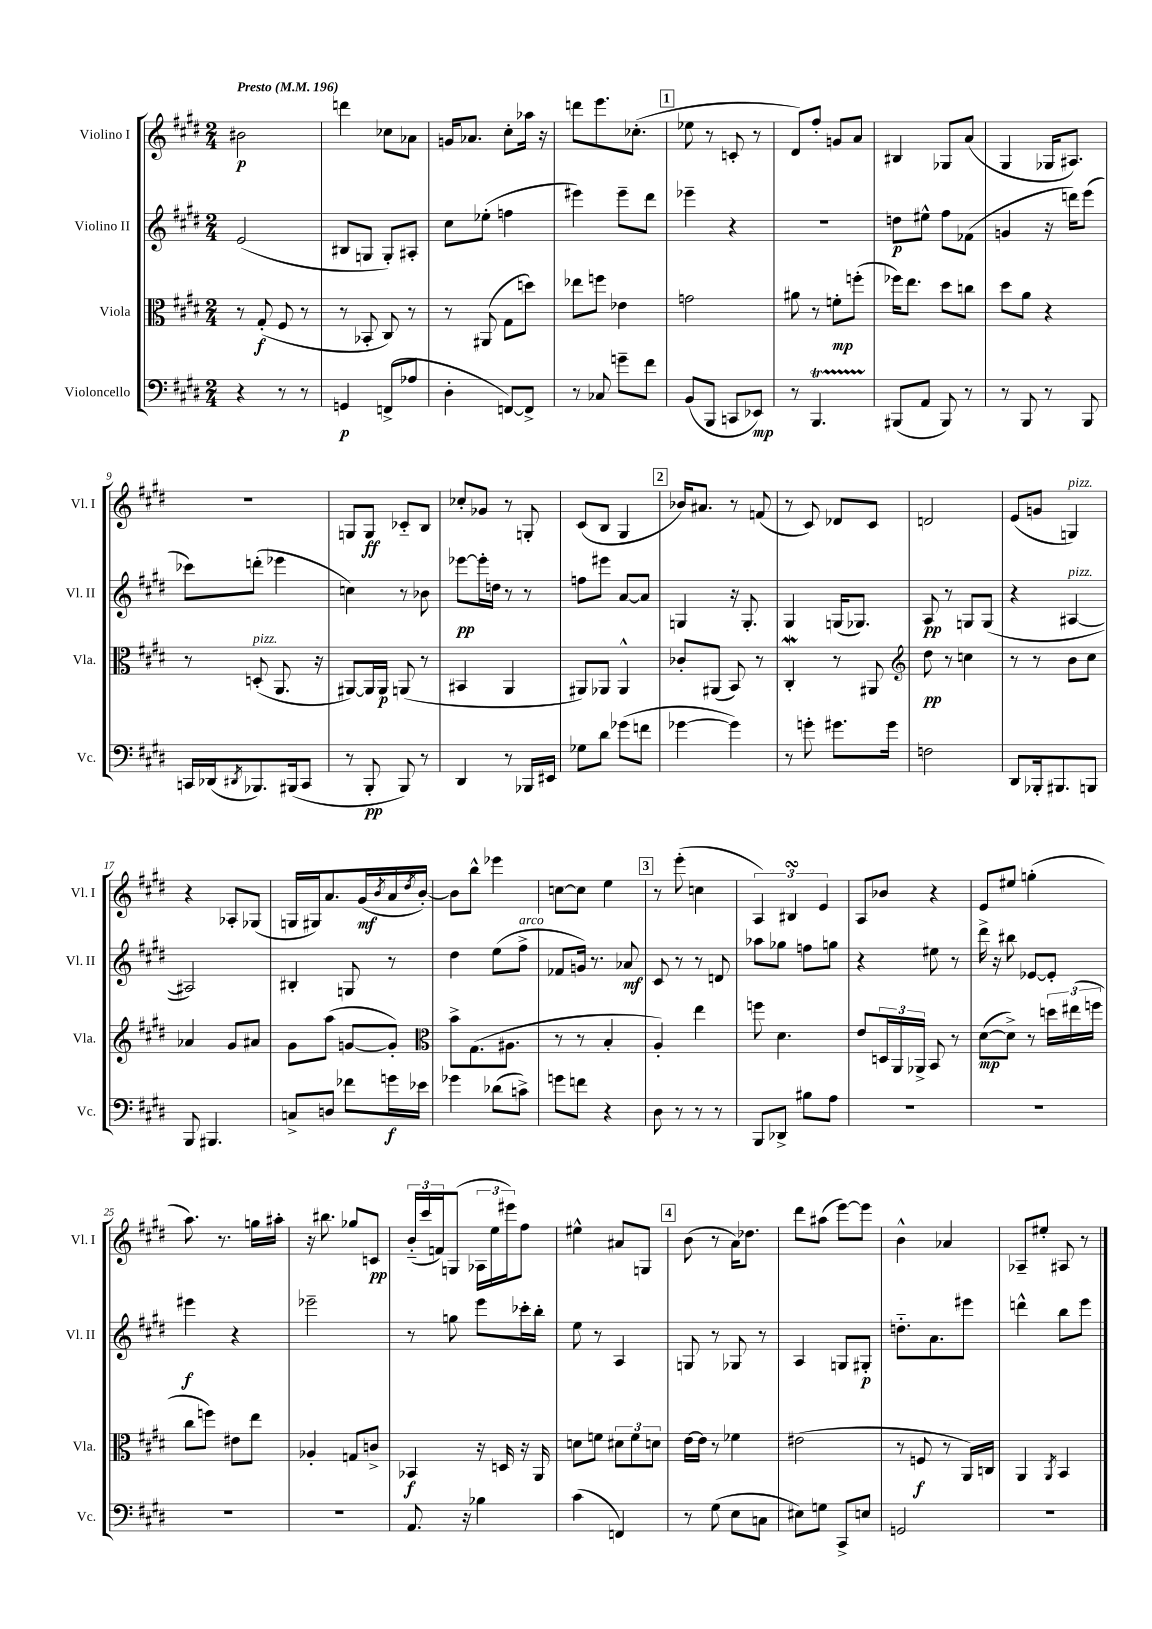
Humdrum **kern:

**kern	**kern	**kern	**kern
*staff4	*staff3	*staff2	*staff1
*clefF4	*clefC3	*clefG2	*clefG2
*k[f#c#g#d#]	*k[f#c#g#d#]	*k[f#c#g#d#]	*k[f#c#g#d#]
*M2/4	*M2/4	*M2/4	*M2/4
*MM196	*MM196	*MM196	*MM196
4r	8r	(2e	2b#
.	(8G#'	.	.
8r	8F#	.	.
8r	8r	.	.
=	=	=	=
4GG	8r	8B#	4ddd
.	8BB-'	8G	.
(8FF^	8C#)	8G')	8cc-
8A-	8r	8A#'	8a-
=	=	=	=
4D#'	8r	8cc#	16g
.	.	.	8.a-
.	(8AA#	(8ee-'	.
[8FF)	8G#	4ff	8cc#'
8FF^]	8dd)	.	16aa-
.	.	.	16r
=	=	=	=
8r	8ee-	4eee#)	8ddd
8C-	8ff	.	8.eee
8g~	4e-	8eee#~	.
.	.	.	(8.cc-'
8f#	.	8ddd#	.
=	=	=	=
(8BB	2g	4eee-~	8ee-
8BBB	.	.	8r
8CC	.	4r	8c'
8EE-)	.	.	8r
=	=	=	=
8r	8a#	2r	8d#)
4.BBB	8r	.	8ff#'
.	8f'	.	8g
.	(8ff'	.	8a
=	=	=	=
(8BBB#	16ff-)	8dd	4B#
.	8.ee	.	.
8AA	.	8ee#^^	.
8BBB#)	8dd#	8ff#	8G-
8r	8cc	(8f-	(8a
=	=	=	=
8r	8dd#	4g	4G#
8BBB	8a	.	.
8r	4r	16r	16G-
.	.	16ddd)	8.A#)
8BBB	.	(8eee	.
=	=	=	=
16CC	8r	8ccc-)	2r
(16DD-	.	.	.
8qDD#	.	.	.
8.BBB-)	(8D'	(8ddd'	.
.	8.AA	4eee-	.
(16BBB#	.	.	.
8CC	.	.	.
.	16r	.	.
=	=	=	=
8r	[8AA#)	4cc)	8G
8BBB'	16AA#]	.	8G
.	16AA#	.	.
8BBB)	(8AA	8r	8c-'~
8r	8r	8b-	8B
=	=	=	=
4DD#	4BB#	[8eee-	8cc-'
.	.	16eee-']	8g-
.	.	16dd	.
8r	4AA	8r	8r
16BBB-	.	8r	8G'
16EE#	.	.	.
=	=	=	=
8G-	8AA#)	8ff	(8c#
8d#	8AA-	8eee#	8B
(8g-	4AA-^^	[8a	4G#
8f	.	8a]	.
=	=	=	=
[4g-	8c-'	4G	16b-)
.	.	.	8.a#
.	(8AA#	.	.
4g-])	8BB)	16r	8r
.	.	8.G'	.
.	8r	.	(8f
=	=	=	=
8r	4C#'	4G#	8r
8g'	.	.	8c#)
8.g#	8r	(16G	8d-
.	.	8.G-)	.
.	8AA#	.	8c#
16g#	.	.	.
=	=	=	=
*	*clefG2	*	*
2F	8dd#	8A	2d
.	8r	8r	.
.	4cc	8G	.
.	.	(8G	.
=	=	=	=
8DD#	8r	4r	(8e
16BBB-'	8r	.	8g
8.BBB#	.	.	.
.	8b	[4A#	4G)
8BBB	8cc#	.	.
=	=	=	=
8BBB	4a-	2A#])	4r
4.BBB#	.	.	.
.	8g#	.	8A-'
.	8a#	.	(8G-
=	=	=	=
8C^	8g#	4B#'	16G
.	.	.	16G#)
8D	(8aa	.	8.a
8f-	[8g	8G	.
.	.	.	(16g#
.	.	.	8qb
16g	8g'])	8r	16a
.	.	.	8qdd#
16e-	.	.	[16b')
=	=	=	=
*	*clefC3	*	*
4g-	8b^	4dd#	8b]
.	(8.G#	.	8bb^^
(8d-	.	(8ee	4eee-
.	8.A#	.	.
8c^)	.	8ff#^	.
=	=	=	=
8g	8r	8f-	[8cc
8f	8r	16g)	8cc]
.	.	8.r	.
4r	4B'	.	4ee
.	.	8a-	.
=	=	=	=
8D#	4A')	8c#	8r
8r	.	8r	(8eee'
8r	4ee	8r	4cc
8r	.	8d	.
=	=	=	=
8BBB	8ff	8aa-	6A)
8DD-^	4.d#	8gg-	.
.	.	.	6B#
8B#	.	8ff	.
.	.	.	6e
8A	.	8gg	.
=	=	=	=
2r	8e	4r	8A
.	24D	.	8b-
.	24AA	.	.
.	24AA-^	.	.
.	8BB	8ee#	4r
.	8r	8r	.
=	=	=	=
2r	([8d#	16ddd#^	8e
.	.	16r	.
.	8d#^])	8bb#	8ee#
.	8r	[8e-	(4gg'
.	24dd	8e-']	.
.	(24ee#	.	.
.	24ff	.	.
=	=	=	=
2r	8cc#	4eee#	8.aa)
.	8ff)	.	.
.	.	.	8.r
.	8e#	4r	.
.	8ee	.	16gg
.	.	.	16aa#'
=	=	=	=
2r	4A-'	2eee-~	16r
.	.	.	8.bb#
.	8G	.	8gg-
.	8c^	.	8c
=	=	=	=
8.AA	4BB-	8r	(24b'~
.	.	.	24ccc#
.	.	.	24f)
.	.	8gg	(8G
16r	.	.	.
4B-	16r	8eee	24A-
.	.	.	24ee
.	16D	.	.
.	.	.	24eee#)
.	16r	16ccc-'	8ff#
.	16AA	16bb'	.
=	=	=	=
(4c#	8d	8ee	4ee#^^
.	8f	8r	.
4FF)	12d#	4A	8a#
.	12f	.	.
.	.	.	8G
.	12d	.	.
=	=	=	=
8r	[16e	8G	(8b
.	16e]	.	.
(8G#	8r	8r	8r
8E	4f-	8G-	16a)
.	.	.	8.dd-
8C	.	8r	.
=	=	=	=
8E#)	(2e#	4A	8ddd#
8G	.	.	(8aa#
8CC#^	.	8G	[8eee)
8E	.	8G#'	8eee]
=	=	=	=
2GG	8r	8.dd'~	4b^^
.	8F	.	.
.	.	8.a	.
.	8r	.	4a-
.	16AA)	8eee#	.
.	16C	.	.
=	=	=	=
2r	4AA	4ddd^^	8A-~
.	.	.	8ee#'
.	8qAA	.	.
.	4BB	8bb	8A#
.	.	8eee	8r
==	==	==	==
*-	*-	*-	*-
